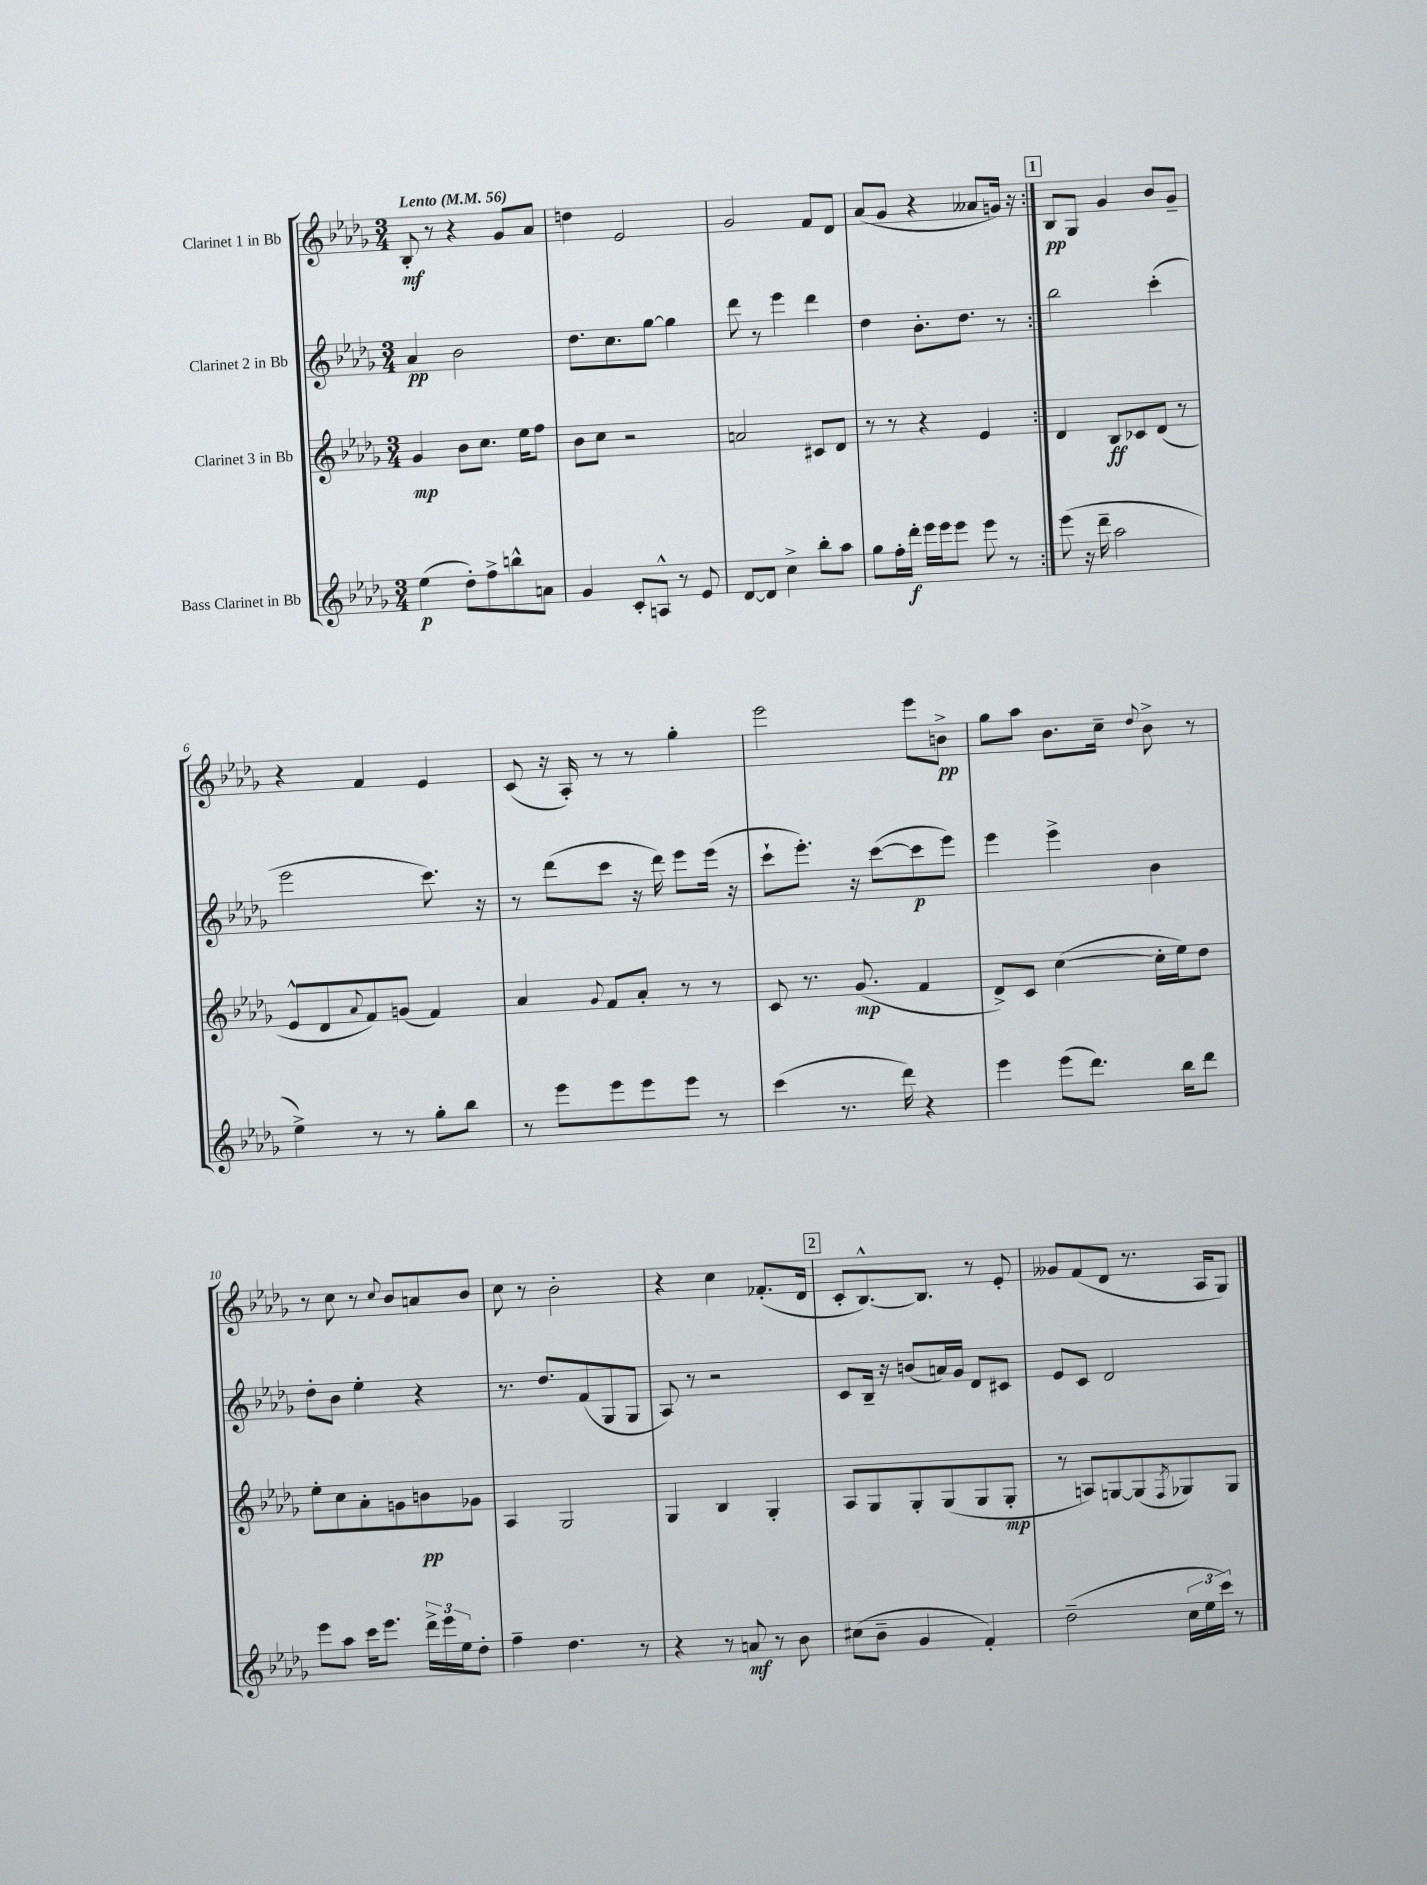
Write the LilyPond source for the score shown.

<<
\new StaffGroup <<
\new Staff = "s0" \with { instrumentName = "Clarinet 1 in Bb" } {
    \clef treble \key des \major \numericTimeSignature \time 3/4 \tempo "Lento" 4 = 56
    \repeat volta 2 { bes8-.\mf r8 r4 ges'8 aes'8 |
    d''4 ees'2 |
    ges'2 f'8 des'8 |
    aes'8( ges'8 r4 aeses'8 g'16) r16 | }
    \mark \markup { \box "1" } bes8\pp ges8 ges'4 bes'8 ges'8-- |
    r4 f'4 ees'4 |
    c'8( r16 aes16-.) r8 r8 ges''4-. |
    ees'''2 ees'''8 b'8->\pp |
    ges''8 aes''8 bes'8. c''16-- \appoggiatura { des''8 } bes'8-> r8 |
    r8 c''8 r8 \appoggiatura { c''8 } bes'8 a'8 bes'8 |
    c''8 r8 bes'2-. |
    r4 c''4 fes'8.-.( des'16 |
    \mark \markup { \box "2" } c'8-. bes8.~-^) bes8. r8 ees'8-. |
    geses'8 f'8( des'8 r8. aes16 ges8) \bar "|." |
}
\new Staff = "s1" \with { instrumentName = "Clarinet 2 in Bb" } {
    \clef treble \key des \major \numericTimeSignature \time 3/4
    \repeat volta 2 { aes'4\pp bes'2 |
    des''8. c''8. ges''8~ ges''4 |
    des'''8 r8 ees'''4 des'''4 |
    des''4 bes'8.-. des''8. r8 | }
    \mark \markup { \box "1" } bes''2 c'''4-.( |
    ees'''2 c'''8.) r16 |
    r8 des'''8( c'''8 r16 des'''16) ees'''8 ees'''16( r16 |
    c'''8-! ees'''8.-.) r16 c'''8~( c'''8\p ees'''8) |
    ees'''4 ees'''4-> bes'4 |
    des''8-. bes'8 ees''4-. r4 |
    r8. des''8. f'8( ges8 ges8 |
    aes8) r8 r2 |
    \mark \markup { \box "2" } c'8 bes16-- r16 b'8( a'16) ges'16 des'8 cis'8 |
    ees'8 c'8 des'2 \bar "|." |
}
\new Staff = "s2" \with { instrumentName = "Clarinet 3 in Bb" } {
    \clef treble \key des \major \numericTimeSignature \time 3/4
    \repeat volta 2 { ges'4\mp bes'8 c''8. ees''16 f''8 |
    bes'8 c''8 r2 |
    a'2 cis'8 des'8 |
    r8 r8 r4 ees'4 | }
    \mark \markup { \box "1" } des'4 bes8\ff ces'8 des'8( r8 |
    ees'8-^ des'8 \appoggiatura { aes'8 } f'8) g'8( f'4) |
    aes'4 \appoggiatura { ges'8 } f'8 aes'8-. r8 r8 |
    c'8 r8. ges'8.\mp( f'4 |
    des'8->) c'8 c''4~( c''16-. ees''16) des''8 |
    ees''8-. c''8 aes'8-. g'8 b'8\pp ges'8 |
    aes4 ges2 |
    ges4 bes4 ges4-. |
    \mark \markup { \box "2" } aes8 ges8 ges8-. ges8( ges8 ges8-.\mp |
    r8 a8) g8~ g8( \acciaccatura { f8 } ges8) ges8 \bar "|." |
}
\new Staff = "s3" \with { instrumentName = "Bass Clarinet in Bb" } {
    \clef treble \key des \major \numericTimeSignature \time 3/4
    \repeat volta 2 { ees''4\p( des''8-.) f''8-> b''8-^ a'8 |
    ges'4 c'8-. a8-^ r8 ees'8 |
    des'8~ des'8 c''4-> bes''8-. aes''8 |
    ges''8 f''16-. des'''16-.\f ees'''16 ees'''16 ees'''8 ees'''8 r8 | }
    \mark \markup { \box "1" } ees'''8( r16 des'''16-- aes''2 |
    ees''4->) r8 r8 ges''8-. bes''8 |
    r8 ees'''8 ees'''8 ees'''8 ees'''8 r8 |
    c'''4( r8. des'''16) r4 |
    ees'''4 ees'''8( des'''8.) bes''16 des'''8 |
    ees'''8 aes''8 c'''16 ees'''8. \tuplet 3/2 { des'''16-> ees'''16 ees''16 } des''8-. |
    f''4-- des''4. r8 |
    r4 r8 a'8\mf r8 bes'8 |
    \mark \markup { \box "2" } cis''8( bes'8-- ges'4 f'4-.) |
    des''2--( \tuplet 3/2 { c''16 ees''16 c'''16) } r8 \bar "|." |
}
>>
>>
